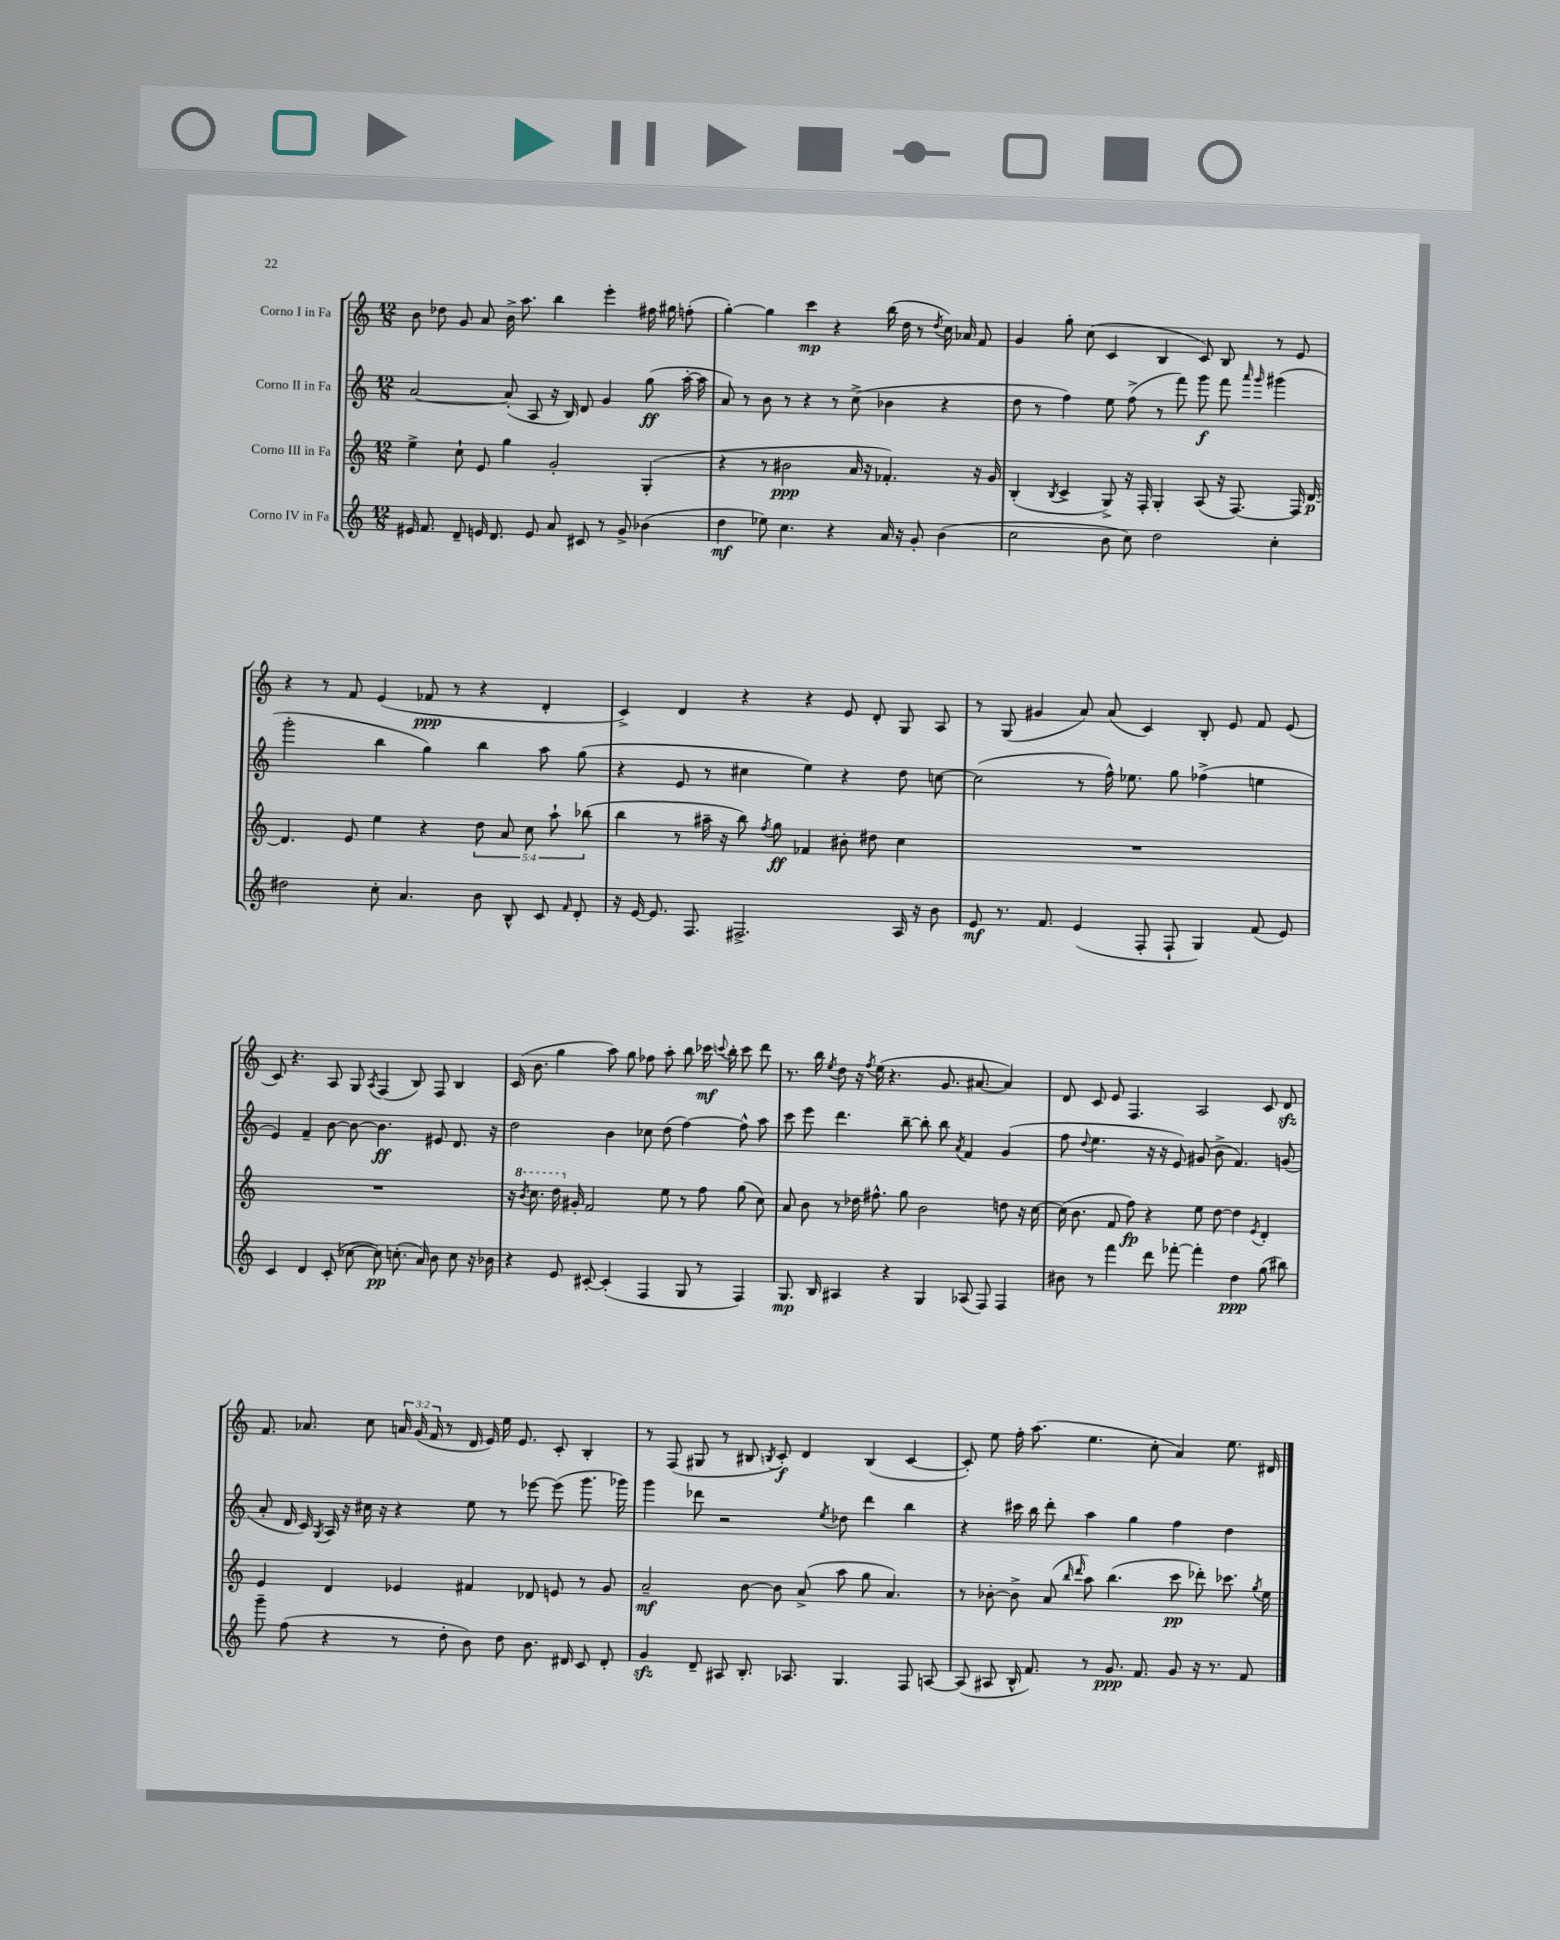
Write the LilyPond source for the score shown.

<<
\new StaffGroup <<
\new Staff = "s0" \with { instrumentName = "Corno I in Fa" } {
    \clef treble \key c \major \numericTimeSignature \time 12/8 \override Staff.TupletNumber.text = #tuplet-number::calc-fraction-text
    \autoBeamOff b'8 des''8 g'8 a'8 b'16-> a''8. b''4 e'''4-. fis''16 gis''16 f''8-.( |
    g''4~-.) g''4 c'''4\mp r4 b''16( d''16 r8 \acciaccatura { d''8 } c''16) aes'16 f'8 |
    g'4 g''8-. c''8( c'4 b4 c'8) b8 r8 e'8 |
    r4 r8 f'8 e'4( fes'8\ppp r8 r4 d'4-. |
    c'4->) d'4 r4 r4 e'8 d'8-. g8 a8 |
    r8 g8( gis'4 a'8) a'8( c'4) b8-. e'8 f'8 e'8( |
    c'8) r4. a8 g8 \acciaccatura { a8 } f4( b8) f8 b4 |
    c'16( b'8. g''4 a''8) g''8 fes''8 a''8-. b''8 ces'''16\mf \appoggiatura { c'''8 } b''16-. c'''8 d'''8 |
    r8. b''16 \acciaccatura { e''8 } d''8 r16 \acciaccatura { f''8 } e''16( r4. g'8. ais'8.~ ais'4) |
    d'8 c'8 e'8 f4. a2 c'8 d'8\sfz |
    f'8. aes'8. c''8 \tuplet 3/2 { a'16 g'16( f'16 } r8 d'16 e'16) e''16 e'8. c'8-. b4-. |
    r8 f8( gis8 r8 bis8 \acciaccatura { b8 } c'8-.\f) d'4 b4( c'4~ |
    c'8-.) e''8 f''16-. a''8.( e''4. c''8-. a'4) e''8. dis'16 \bar "|." |
}
\new Staff = "s1" \with { instrumentName = "Corno II in Fa" } {
    \clef treble \key c \major \numericTimeSignature \time 12/8
    \autoBeamOff a'2~ a'8-.( a8 r16 b16) d'8 g'4 g''8\ff( a''16~-. a''16 |
    a'8) r8 b'8 r8 r4 r8 c''8->( bes'4 r4 |
    d''8 r8 f''4) e''8 f''8->( r8 f'''8) g'''8\f f'''8 \grace { a'''16 g'''16 } gis'''4( |
    g'''2-. b''4 g''4) b''4 a''8 g''8( |
    r4 e'8 r8 cis''4 e''4) r4 d''8 c''8~ |
    c''2( r8 f''16-^) ees''8. g''8 fes''4->( e''4 |
    e'4) f'4-- b'8~ b'8~ b'4.\ff eis'8 d'8. r16 |
    d''2 b'4 ces''8 d''8( f''4~) f''8-^ a''8 |
    c'''8 e'''8 d'''4. b''8~-- b''8-. b''8 \acciaccatura { a'8 } f'4 g'4( |
    f''8 \appoggiatura { d''8 } e''4. r16 r16 e'8) gis'8( b'8-> f'4.) g'8( |
    a'8-. d'16 c'16) \acciaccatura { g8 } a16 r16 cis''16 r16 r4 e''8 r8 ees'''8~ ees'''8( g'''8. ges'''16) |
    g'''4 des'''8 r2 \acciaccatura { e''8 } des''8 des'''4 b''4 |
    r4 cis'''16 b''16 d'''8-. a''4 g''4 f''4 d''4 \bar "|." |
}
\new Staff = "s2" \with { instrumentName = "Corno III in Fa" } {
    \clef treble \key c \major \numericTimeSignature \time 12/8 \override Staff.TupletNumber.text = #tuplet-number::calc-fraction-text
    \autoBeamOff e''4-> c''8-! e'8 g''4 g'2-. g4-.( |
    r4 r8 bis'2\ppp a'16 r16 fes'4.-.) r16 g'16 |
    b4-.( \acciaccatura { b8 } c'4-> g8->) r16 f16-. g4-. a8( r16 f8.~) f16 d'16~\p |
    d'4. e'8 e''4 r4 \tuplet 5/4 { d''8 a'8 c''8 a''8-! bes''8( } |
    b''4 r8 ais''16-- r16 b''8) \acciaccatura { f''8 } g''8\ff fes'4 bis'8-. dis''8 c''4 |
    R1. |
    R1. |
    r16 \ottava #1 \acciaccatura { b''8 } c'''8. d'''16 \ottava #0 gis'16-. f'2 e''8 r8 f''8 g''8( c''8) |
    a'8 b'8 r8 des''16 fis''8.-^ g''8 b'2 d''8 r16 c''16~ |
    c''16( b'8. f'8 f''8\fp) r4 e''8 d''8~ d''4 \acciaccatura { e'8 } d'4-. |
    e'4 d'4 ees'4 fis'4 des'8 e'8 r8 g'8 |
    a'2--\mf b'8~ b'8 a'8->( a''8 g''8 a'4.) |
    r8 bes'8~-. bes'8-> a'8( \grace { b''16 d'''16 } a''8) b''4.( c'''8\pp des'''8-.) ces'''8. \acciaccatura { g''8 } e''16 \bar "|." |
}
\new Staff = "s3" \with { instrumentName = "Corno IV in Fa" } {
    \clef treble \key c \major \numericTimeSignature \time 12/8
    \autoBeamOff eis'16 f'8. d'8-- e'16 d'8. e'8 a'8 cis'8 r8 g'8-> bes'4( |
    d''4\mf ees''8) c''4. r4 a'16 r16 g'8-. b'4( |
    c''2 b'8 c''8) d''2 c''4-. |
    dis''2 c''8-. a'4. b'8 b8-^ c'8 \grace { f'16 } d'8-. |
    r16 e'16~ e'8. f8. fis2.-> a16 r16 b'8 |
    e'8\mf r8. f'8. e'4( f8-. f8-! g4) f'8( e'8) |
    c'4 d'4 c'8-.( ces''8~ ces''8\pp) c''8.-.( a'16) b'8 c''8 r16 bes'16 |
    r4 e'8 cis'8~-. cis'4-.( f4 g8 r8 f4) |
    g8.\mp b16 ais4 r4 g4 aes8( f8) f4 |
    bis'8 r8 f'''4 d'''8 fes'''8~-. fes'''4-. d''4\ppp g''8( bis''8) |
    g'''8-- f''8( r4 r8 d''8-. b'8) d''8 b'8. dis'16 c'8 dis'8-. |
    g'4\sfz d'8-- ais8 b8.-. aes8. g4. f8 a8~ |
    a8( ais8 b16-^ f'8.) r8 g'8.\ppp f'8. g'8 r16 r8. f'8 \bar "|." |
}
>>
>>
\layout { \context { \Score \remove "Bar_number_engraver" } }
